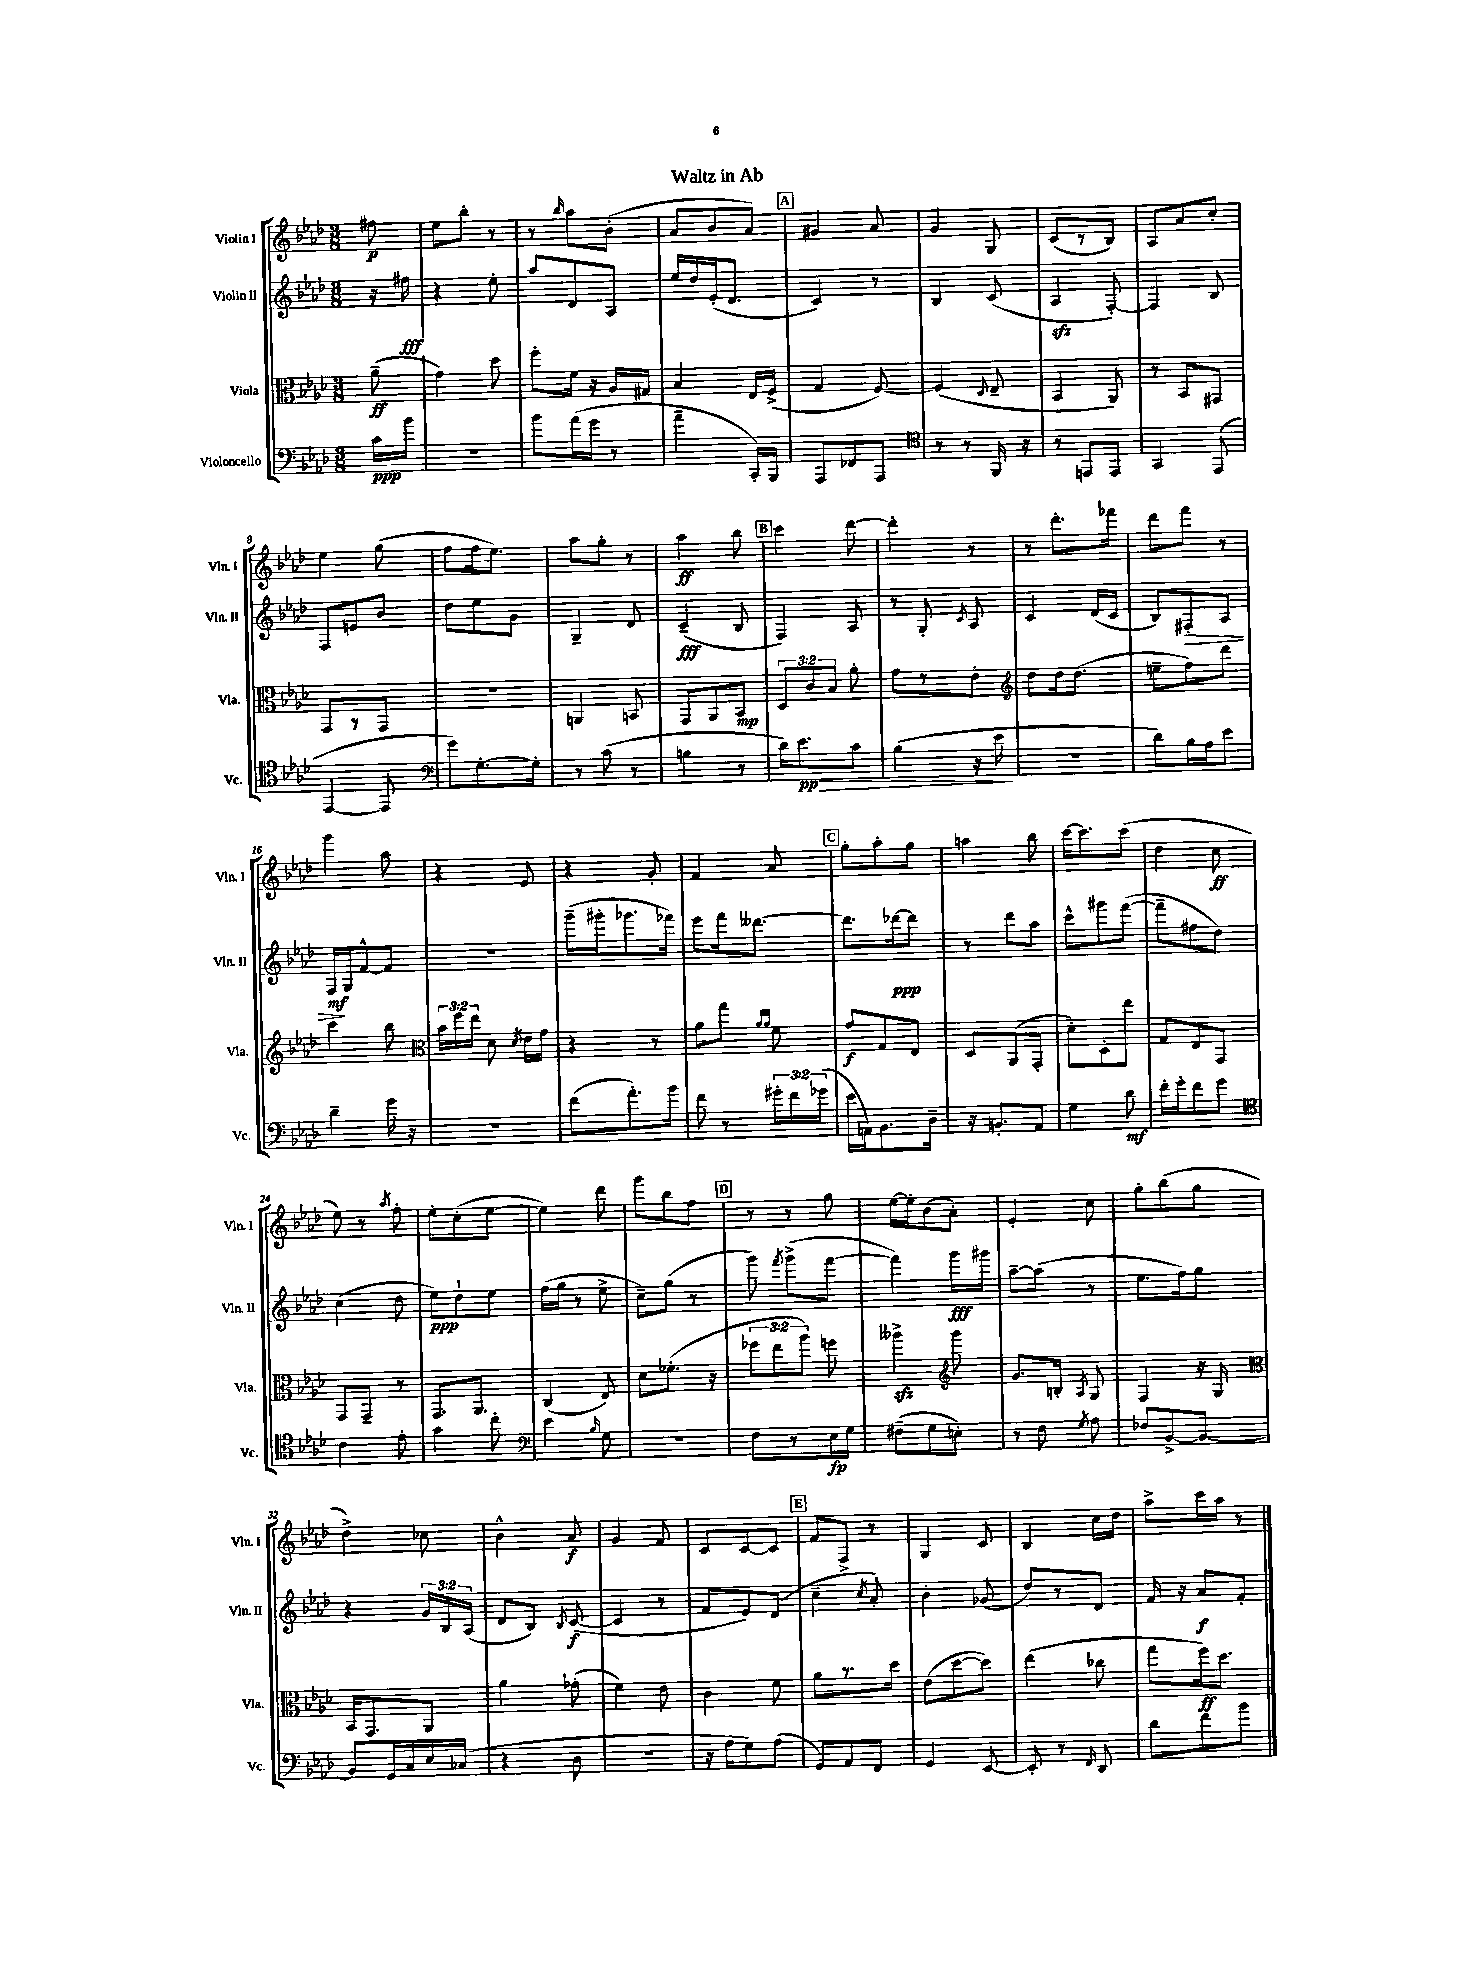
\header { title = "Waltz in Ab" }
<<
\new StaffGroup <<
\new Staff = "s0" \with { instrumentName = "Violin I" shortInstrumentName = "Vln. I" } {
    \clef treble \key aes \major \numericTimeSignature \time 3/8 \partial 8
    \autoBeamOff fis''8\p |
    ees''8[ bes''8]-. r8 |
    r8 \grace { bes''16 } aes''8[ bes'8]-.( |
    aes'8[ bes'8 aes'8]) |
    \mark \markup { \box "A" } gis'4 aes'8 |
    g'4 g8 |
    c'8[( r8 bes8]) |
    aes8[ aes'8 c''8]-. |
    ees''4 g''8( |
    f''8[ f''16 ees''8.]) |
    aes''8[ g''8]-. r8 |
    aes''4\ff bes''8 |
    \mark \markup { \box "B" } c'''4 des'''8~ |
    des'''4-. r8 |
    r8 des'''8.[-. fes'''16] |
    des'''8[ f'''8] r8 |
    g'''4 aes''8 |
    r4 ees'8 |
    r4 g'8-. |
    f'4 aes'8 |
    \mark \markup { \box "C" } g''8[-. aes''8-. g''8] |
    a''4 bes''8 |
    c'''16[~ c'''8. c'''8]( |
    des''4 c''8\ff |
    ees''8) r8 \acciaccatura { aes''8 } f''8-. |
    ees''8[-. c''8-.( ees''8]~ |
    ees''4) des'''8 |
    g'''8[ bes''8 f''8] |
    \mark \markup { \box "D" } r8 r8 g''8 |
    ees''16[~ ees''16-. bes'8( aes'8]-.) |
    ees'4-. c''8 |
    g''8[-. bes''8( g''8] |
    des''4->) ces''8 |
    bes'4-^ aes'8\f |
    g'4 f'8 |
    c'8[ c'8~ c'8] |
    \mark \markup { \box "E" } f'8[ f8]-> r8 |
    g4 c'8 |
    bes4 c''16[ des''16] |
    aes''8[-> c'''16 aes''16] r8 \bar "|." |
}
\new Staff = "s1" \with { instrumentName = "Violin II" shortInstrumentName = "Vln. II" } {
    \clef treble \key aes \major \numericTimeSignature \time 3/8 \override Staff.TupletNumber.text = #tuplet-number::calc-fraction-text \partial 8
    \autoBeamOff r16 fis''16\fff |
    r4 ees''8-. |
    aes''8[ des'8 aes8] |
    ees''16[ des''16 ees'16-.( des'8.] |
    \mark \markup { \box "A" } c'4) r8 |
    bes4 c'8( |
    aes4\sfz f8~-.) |
    f4 bes8 |
    f8[ e'8 bes'8] |
    des''8[ ees''8 g'8] |
    g4-- des'8 |
    c'4--\fff( bes8 |
    \mark \markup { \box "B" } f4) aes8 |
    r8 g8-. \acciaccatura { c'8 } aes8 |
    c'4 des'16[( c'16] |
    bes8[) fis8-.\> aes8] |
    f16[\mf\! g16 f'8~-^ f'8] |
    R4. |
    g'''16[--( gis'''16-. ges'''8. fes'''16]) |
    ees'''8[ f'''16 deses'''8.]~ |
    \mark \markup { \box "C" } deses'''8.[ des'''16~\ppp des'''8] |
    r8 des'''8[ aes''8] |
    c'''8[-^ gis'''8 f'''8]~( |
    f'''8[-- fis''8 des''8]) |
    c''4( des''8 |
    ees''8[\ppp) des''8-! ees''8] |
    f''16[( g''16] r8 ees''8-> |
    c''8[--) g''8]( r8 |
    \mark \markup { \box "D" } g'''8) \acciaccatura { f'''8 } g'''8[->( f'''8]~ |
    f'''4) g'''16[\fff gis'''16] |
    aes''8[~-- aes''8]( r8 |
    ees''8.[ f''16) g''8] |
    r4 \tuplet 3/2 { g'16[ bes16 aes16]( } |
    des'8[ bes8]) \acciaccatura { bes8 } c'8~\f( |
    c'4 r8 |
    f'8[ ees'8) des'8]( |
    \mark \markup { \box "E" } c''4-- \acciaccatura { c''8 } aes'8-.) |
    bes'4-. ges'8( |
    des''8[) r8 des'8] |
    f'16 r16 aes'8[\f f'8]-. \bar "|." |
}
\new Staff = "s2" \with { instrumentName = "Viola" shortInstrumentName = "Vla." } {
    \clef alto \key aes \major \numericTimeSignature \time 3/8 \override Staff.TupletNumber.text = #tuplet-number::calc-fraction-text \partial 8
    \autoBeamOff aes'8--\ff( |
    g'4) des''8 |
    f''8[-. f'16] r16 aes16[ gis16] |
    bes4 ees16[ f16]->( |
    \mark \markup { \box "A" } g4 f8~) |
    f4( \appoggiatura { des8 } ees8-- |
    bes,4 aes,8) |
    r8 bes,8[ gis,8] |
    g,8[ r8 g,8] |
    R4. |
    a,4 b,8 |
    g,8[ aes,8 bes,8]\mp |
    \mark \markup { \box "B" } \tuplet 3/2 { des8[ c'8 bes8] } aes'8-. |
    g'8[ r8 ees'8]-. |
    \clef treble des''8[ des''16 des''8.]( |
    e''8[-- f''8) des'''8] |
    c'''4 bes''8 |
    \clef alto \tuplet 3/2 { bes'16[ f''16 ees''16] } des'8 \acciaccatura { des'8 } ees'16[ g'16] |
    r4 r8 |
    aes'8[ g''8] \grace { aes'16[ aes'16] } f'8 |
    \mark \markup { \box "C" } g'8[\f g8 ees8] |
    des8[ aes,8( g,8]-. |
    des'8[-.) des8-. ees''8] |
    g8[ ees8 g,8] |
    g,8[ g,8]-- r8 |
    g,8.[ aes,8.] |
    c4( ees8) |
    des'8[ fes'8.]-.( r16 |
    \mark \markup { \box "D" } \tuplet 3/2 { fes''8[ ees''8 aes''8]) } f''8 |
    aeses''4->\sfz \clef treble g'''8 |
    g'8.[ b16]-. \acciaccatura { aes8 } g8 |
    f4 r16 g16 |
    \clef alto bes,16[ g,8. aes,8] |
    aes'4 ges'8-.( |
    f'4) ees'8 |
    c'4 f'8 |
    \mark \markup { \box "E" } aes'8[ r8. des''16] |
    ees'8[( des''8~ des''8]) |
    ees''4( ces''8 |
    g''8[ f''16\ff) des''8.] \bar "|." |
}
\new Staff = "s3" \with { instrumentName = "Violoncello" shortInstrumentName = "Vc." } {
    \clef bass \key aes \major \numericTimeSignature \time 3/8 \override Staff.TupletNumber.text = #tuplet-number::calc-fraction-text \partial 8
    \autoBeamOff c'16[\ppp bes'16] |
    R4. |
    bes'8[ aes'16( g'16] r8 |
    aes'4-- c,16[-.) bes,,16] |
    \mark \markup { \box "A" } aes,,8[ fes,8 aes,,8] |
    \clef tenor r8 r8 f,16 r16 |
    r8 e,8[ e,8] |
    g,4 ees,8( |
    ees,4~ ees,8 |
    \clef bass g'8[) g8.~-. g16]-. |
    r8 c'8( r8 |
    b4 r8 |
    \mark \markup { \box "B" } des'16[) ees'8.\pp\> c'8] |
    bes4( r16 ees'16\! |
    R4. |
    des'8[) bes16 aes16 ees'8] |
    des'4-- g'16 r16 |
    R4. |
    f'8[( aes'8.-.) bes'16] |
    f'8 r8 \tuplet 3/2 { gis'16[-. f'16 ges'16]( } |
    \mark \markup { \box "C" } ees'16[ a,16) bes,8. des16]-- |
    r16 b,8.[-. aes,8] |
    g4 des'8\mf |
    f'16[-. g'16-. f'8 g'8] |
    \clef tenor c'4 ees'8-. |
    g'4 c''8-. |
    \clef bass ees'4 \grace { bes16 } g8 |
    R4. |
    \mark \markup { \box "D" } f8[ r8 ees16\fp g16] |
    fis8[--( g8 e8]-.) |
    r8 f8 \acciaccatura { g8 } aes8 |
    fes8[ bes,8~-> bes,8]~ |
    bes,8[ g,16 c16 ees16 ces16]( |
    r4 des8 |
    R4. |
    r16 aes16[ g8) aes8]( |
    \mark \markup { \box "E" } g,8[) aes,8 f,8] |
    g,4 ees,8~ |
    ees,8-. r8 \grace { f,16 } des,8 |
    des'8[ f'8 bes'8] \bar "|." |
}
>>
>>
